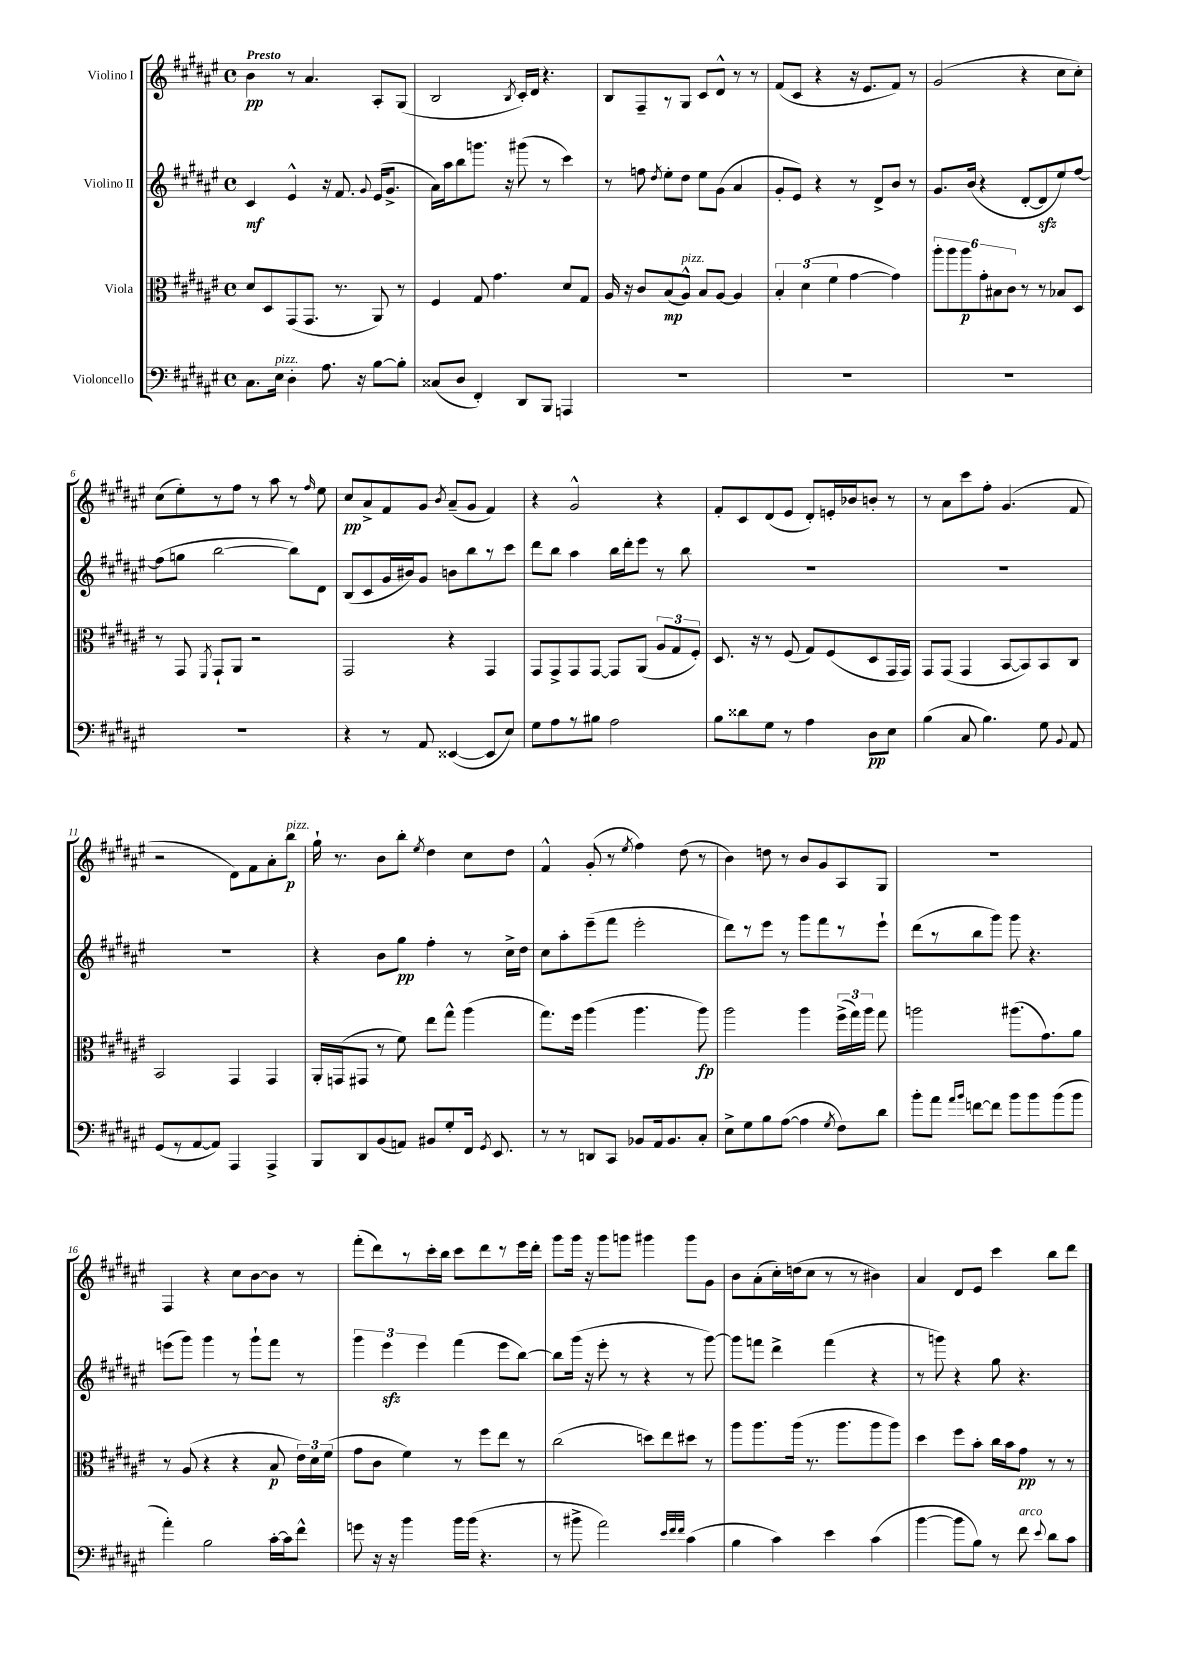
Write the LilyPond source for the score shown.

<<
\new StaffGroup <<
\new Staff = "s0" \with { instrumentName = "Violino I" } {
    \clef treble \key fis \major \defaultTimeSignature \time 4/4 \tempo "Presto"
    \autoBeamOff b'4\pp r8 ais'4. ais8[-. gis8]( |
    b2 \acciaccatura { b8 } cis'16[-.) dis'16] r4. |
    b8[ fis8-- r8 gis8] cis'8[ dis'8]-^ r8 r8 |
    fis'8[( cis'8] r4 r16 eis'8.[ fis'8]) r8 |
    gis'2( r4 cis''8[ cis''8]-.) |
    cis''8[( eis''8-.) r8 fis''8] r8 ais''8 r8 \grace { fis''16 } eis''8 |
    cis''8[\pp ais'8-> fis'8 gis'8] \acciaccatura { b'8 } ais'8[--( gis'8] fis'4) |
    r4 gis'2-^ r4 |
    fis'8[-. cis'8 dis'8( eis'8] dis'8[-.) e'16-. bes'16 b'8]-. r8 |
    r8 ais'8[ cis'''8 fis''8]-. gis'4.( fis'8 |
    r2 dis'8[) fis'8 ais'8-. b''8]\p^\markup { \italic "pizz." } |
    gis''16-! r8. b'8[ b''8]-. \acciaccatura { eis''8 } dis''4 cis''8[ dis''8] |
    fis'4-^ gis'8-.( r8 \acciaccatura { eis''8 } fis''4) dis''8( r8 |
    b'4) d''8 r8 b'8[ gis'8 ais8 gis8] |
    R1 |
    fis4 r4 cis''8[ b'8~ b'8] r8 |
    fis'''8[-.( dis'''8) r8 cis'''16-. b''16] cis'''8[ dis'''8 r8 eis'''16 dis'''16]-. |
    gis'''8[ gis'''16] r16 gis'''8[ g'''8] gis'''4 gis'''8[ gis'8] |
    b'8[ ais'8-.( cis''16-.) d''16( cis''8] r8 r8 bis'4) |
    ais'4 dis'8[ eis'8] cis'''4 b''8[ dis'''8] \bar "|." |
}
\new Staff = "s1" \with { instrumentName = "Violino II" } {
    \clef treble \key fis \major \defaultTimeSignature \time 4/4
    \autoBeamOff cis'4\mf eis'4-^ r16 fis'8. \appoggiatura { gis'8 } eis'16[( gis'8.]-> |
    ais'16[) ais''16 b''8 g'''8.] r16 gis'''8( r8 cis'''4) |
    r8 f''8 \acciaccatura { dis''8 } eis''8[-. dis''8] eis''8[ gis'8]( ais'4 |
    gis'8[-. eis'8]) r4 r8 dis'8[-> b'8] r8 |
    gis'8.[ b'16]( r4 dis'8[~-. dis'8\sfz eis''8) fis''8]~ |
    fis''8[( g''8] b''2~ b''8[) dis'8] |
    b8[( cis'8 gis'16 bis'16) gis'8] b'8[ b''8 r8 cis'''8] |
    dis'''8[ b''8] ais''4 b''16[ dis'''16-. eis'''8] r8 b''8 |
    R1 |
    R1 |
    R1 |
    r4 b'8[ gis''8]\pp fis''4-. r8 cis''16[-> dis''16] |
    cis''8[ ais''8-. eis'''8--( fis'''8] eis'''2-. |
    dis'''8[) r8 eis'''8] r8 gis'''8[ fis'''8 r8 eis'''8]-! |
    dis'''8[( r8 b''8 gis'''8]) gis'''8 r4. |
    e'''8[( gis'''8]) gis'''4 r8 gis'''8[-! fis'''8] r8 |
    \tuplet 3/2 { gis'''4 eis'''4\sfz eis'''4 } fis'''4( eis'''8[ b''8]~) |
    b''8[ gis'''16]( r16 eis'''8-. r8 r4 r8 gis'''8~) |
    gis'''8[ f'''8] dis'''4-> f'''4( r4 |
    r8 g'''8) r4 gis''8 r4. \bar "|." |
}
\new Staff = "s2" \with { instrumentName = "Viola" } {
    \clef alto \key fis \major \defaultTimeSignature \time 4/4
    \autoBeamOff dis'8[ dis8 gis,8( gis,8.] r8. ais,8) r8 |
    fis4 gis8 gis'4. dis'8[ gis8] |
    ais16 r16 cis'8[ b8\mp( ais8]-^^\markup { \italic "pizz." }) b8[ ais8]~ ais4 |
    \tuplet 3/2 { b4-. dis'4( fis'4 } gis'4~ gis'4) |
    \tuplet 6/4 { ais''8[-. ais''8 ais''8\p gis'8-. bis8 cis'8] } r8 r8 bes8[ dis8] |
    r8 gis,8 \acciaccatura { fis,8 } gis,8[-! ais,8] r2 |
    gis,2 r4 gis,4 |
    gis,8[ gis,8-> gis,8 gis,8]~ gis,8[ ais,8]( \tuplet 3/2 { ais8[ gis8 fis8]-.) } |
    dis8. r16 r8 fis8( gis8[) fis8( dis8 gis,16 gis,16]) |
    gis,8[ gis,8]( gis,4 b,8[~ b,8) b,8 cis8] |
    b,2 gis,4 gis,4 |
    ais,16[-. g,16( gis,8] r8 fis'8) eis''8[ gis''8]-^ ais''4( |
    gis''8.[) fis''16] ais''4( ais''4. ais''8\fp) |
    ais''2 ais''4 \tuplet 3/2 { fis''16[->( gis''16) ais''16] } gis''8 |
    a''2 ais''8.[( gis'8.) ais'8] |
    r8 ais8( r4 r4 b8\p \tuplet 3/2 { eis'16[) dis'16 fis'16]( } |
    gis'8[ cis'8] fis'4) r8 fis''8[ eis''8] r8 |
    cis''2( d''8[) eis''8 dis''8] r8 |
    ais''8[ ais''8. ais''16]( r8. ais''8.[ ais''8 ais''8]) |
    dis''4 fis''8[ b'8]-. cis''16[ b'16 gis'8]\pp r8 r8 \bar "|." |
}
\new Staff = "s3" \with { instrumentName = "Violoncello" } {
    \clef bass \key fis \major \defaultTimeSignature \time 4/4
    \autoBeamOff cis8.[ eis16]^\markup { \italic "pizz." } dis4-. ais8. r16 b8[~ b8]-. |
    cisis8[( dis8] fis,4-.) dis,8[ b,,8] a,,4 |
    R1 |
    R1 |
    R1 |
    R1 |
    r4 r8 ais,8 eisis,4~( eisis,8[ eis8]) |
    gis8[ ais8 r8 bis8] ais2 |
    b8[ disis'8 gis8] r8 ais4 dis8[\pp eis8] |
    b4( cis8 b4.) gis8 \appoggiatura { b,8 } ais,8 |
    gis,8[( r8 ais,8~ ais,8]) ais,,4 ais,,4-> |
    b,,8[ dis,8 b,8( a,8]) bis,8[ gis8-. fis,16] \acciaccatura { gis,8 } eis,8. |
    r8 r8 d,8[ cis,8] bes,8[ ais,16 bes,8. cis8]-. |
    eis8[-> gis8 b8 ais8]~( ais4 \acciaccatura { gis8 } fis8[) dis'8] |
    b'8[-. ais'8] \grace { ais'16[ b'16] } f'8[~ f'8] b'8[ b'8 b'8( b'8] |
    ais'4-.) b2 cis'16[~-. cis'16 fis'8]-^ |
    g'8 r16 r16 b'4 b'16[ b'16]( r4. |
    r8 bis'8-> ais'2) \grace { eis'32[ fis'32 fis'32] } cis'4( |
    b4 cis'4) eis'4 cis'4( |
    b'4~ b'8[ b8]) r8 fis'8^\markup { \italic "arco" } \appoggiatura { eis'8 } dis'8[ cis'8] \bar "|." |
}
>>
>>
